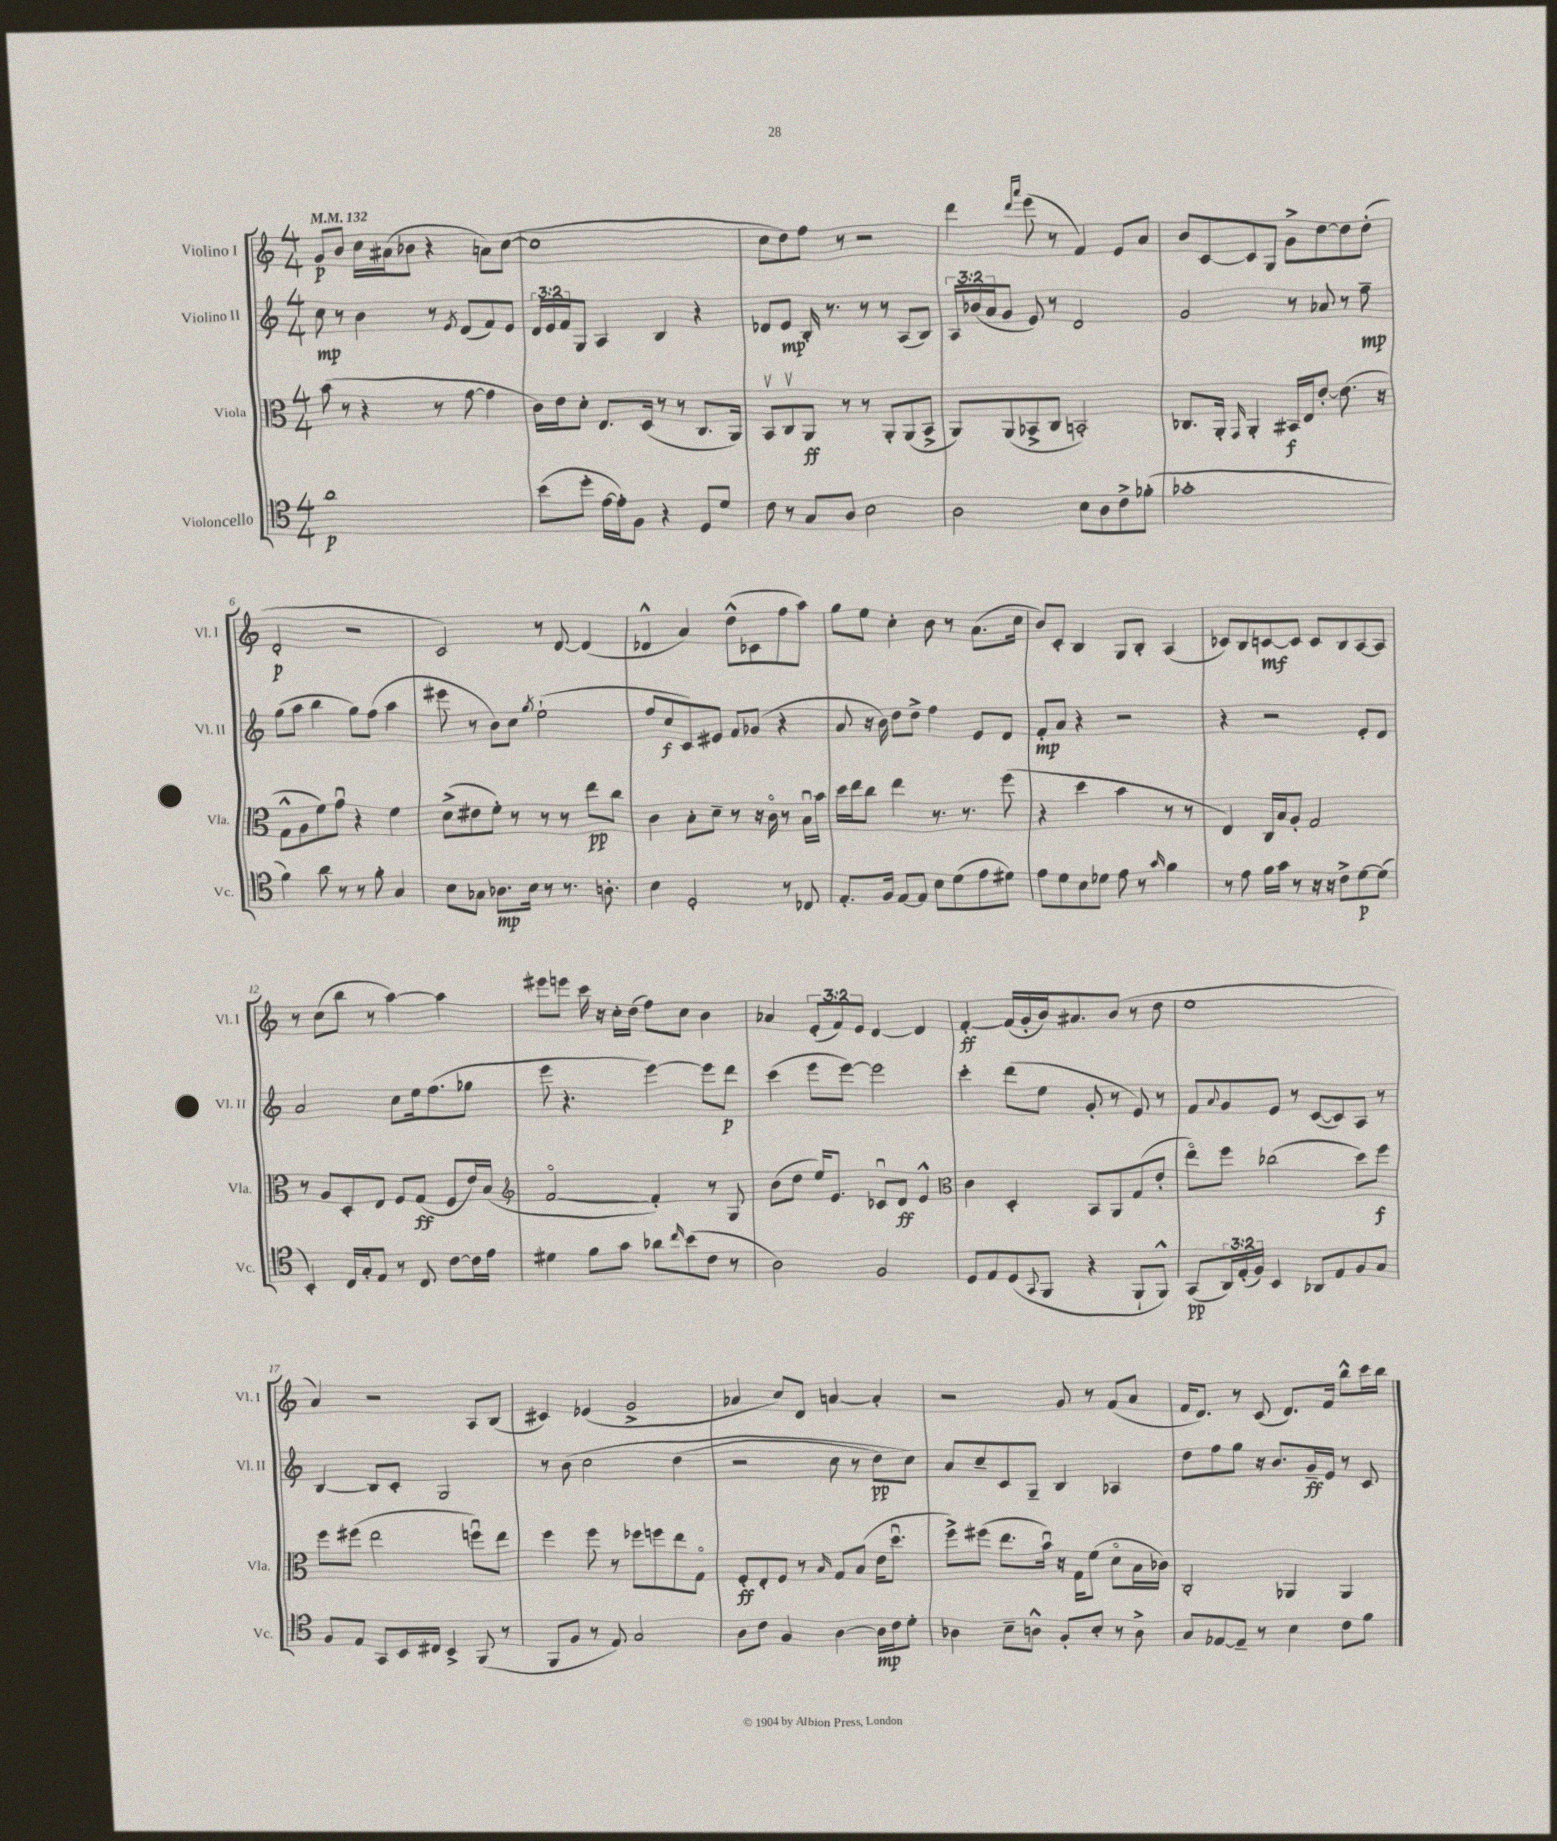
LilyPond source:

<<
\new StaffGroup <<
\new Staff = "s0" \with { instrumentName = "Violino I" shortInstrumentName = "Vl. I" } {
    \clef treble \key c \major \numericTimeSignature \time 4/4 \override Staff.TupletNumber.text = #tuplet-number::calc-fraction-text \tempo 4 = 132
    g'8\p b'8 c''16 ais'16( bes'8 r4 a'8) c''8~( |
    c''1 |
    c''8 d''8) f''8 r8 r2 |
    d'''4 \grace { d'''16 a'''16 } e'''8( r8 f'4) e'8 a'8 |
    b'8 c'8~ c'8 g8 g'8-> d''8~ d''8 d''8-.( |
    d'2-.\p r2 |
    c'2) r8 d'8~ d'4( |
    des'4-^ a'4) d''8-^( ces'8 f''8 a''8) |
    g''8 e''8 c''4-. b'8 r8 a'8.( c''16 |
    b'8) c'8-. b4 g8 b8-. a4( |
    ces'8) b8 c'8~\mf c'8 c'8 b8 a8~ a8 |
    r8 c''8( b''8 r8 a''4~) a''4 |
    eis'''8 e'''8 c'''16 r16 c''16-. d''16( f''8) c''8 b'4 |
    aes'4 \tuplet 3/2 { e'8-.( f'8) e'8 } d'4~ d'4 |
    f'4~-.\ff f'16( g'16-. b'16) ais'8. b'8( r8 d''8 |
    e''1 |
    a'4) r2 a8 b8( |
    cis'4) ees'4( g'2-> |
    aes'4 c''8) d'8 a'4~ a'4-. |
    r2 g'8 r8 f'8( a'8 |
    f'16 d'8.) r8 c'8( d'8.) f'16 b''8-^ c'''16 b''16 \bar "|." |
}
\new Staff = "s1" \with { instrumentName = "Violino II" shortInstrumentName = "Vl. II" } {
    \clef treble \key c \major \numericTimeSignature \time 4/4 \override Staff.TupletNumber.text = #tuplet-number::calc-fraction-text
    c''8\mp r8 b'4 r8 \acciaccatura { e'8 } d'8( f'8) e'8 |
    \tuplet 3/2 { d'16 e'16 f'16 } g8 a4 b4 r4 |
    des'8 e'8\mp b16-. r8. r8 r8 a8( b8) |
    \tuplet 3/2 { a16 bes'16( a'16 } g'8 e'8) r8 d'2 |
    g'2 r8 aes'8 r8 f''8--\mp |
    g''8( a''8 b''4 g''8) f''8( a''4 |
    eis'''8 r8 b'8) c''8 \acciaccatura { g''8 } e''2-!( |
    f''8 c''8\f c'8) eis'8 f'8 ges'8( r4 |
    a'8 r16 b'16) d''8 d''8-> f''4 e'8 d'8 |
    f'8-.\mp a'8 r4 r2 |
    r4 r2 e'8-. d'8 |
    a'2 c''8 e''16 f''8.( ges''8 |
    e'''8 r4. e'''4~) e'''8 d'''8\p |
    c'''4( e'''8 e'''8~) e'''2 |
    c'''4-. d'''8( e''8 g'8-. r8 e'8) r8 |
    f'8 \appoggiatura { a'8 } g'8 e'8 r8 c'8~( c'8) a8 r8 |
    b4~ b8 c'8-. g2 |
    r8 b'8\( c''2 d''4( |
    r2 c''8 r8 d''8\pp) c''8\) |
    a'8 c''8-- c'8 g8-- b4 aes4 |
    d''8 f''8 g''8 r16 b'8. g'16--\ff e'16 r8 c'8 \bar "|." |
}
\new Staff = "s2" \with { instrumentName = "Viola" shortInstrumentName = "Vla." } {
    \clef alto \key c \major \numericTimeSignature \time 4/4
    b'8( r8 r4 r8 g'8~ g'4 |
    c'16) e'16 d'8-. e8. d16( r8 r8 c8. a,16) |
    b,8\upbow c8\upbow a,8\ff r8 r8 a,8-. a,8( b,8-> |
    a,8) a,8( bes,8-> c8 b,2-.) |
    ces8. a,16-. \grace { g,16 } a,4-. bis,16\f e16 e'8~-. e'8.( r16 |
    g8-^ a8 f'8) g'8\downbow r4 f'4 |
    d'8->( eis'8 f'8-.) r8 r8 r8 e''8\pp c''8 |
    c'4 b8-. d'8-- r8 r16 c'16\flageolet r8 b16\downbow b'16 |
    d''16 e''16 c''8 e''4 r8. r8. f''8( |
    r4 d''4 b'4 r8 r8 |
    e4) c16 b16 a8-. g2 |
    r8 a8 d8-. e8 f8 g8\ff( f8 e'16) b16( |
    \clef treble f'2~\flageolet f'4-.) r8 g8 |
    b'8( d''8 e''16) e'8. ces'8\downbow d'8\ff e'4-^ |
    \clef alto c'4 d4-. b,8 a,8 g8( e'8-. |
    e''8\flageolet) f''8 ces''2( d''8) f''8\f |
    f''8 fis''8( e''2 f''8\downbow) e''8 |
    f''4 f''8 r8 fes''8 f''8 e''8 g8\flageolet |
    f8-.\ff e8-. f8 r8 \grace { b16 } g8 b8( e'16 d''8.\downbow |
    f''8->) fis''8( e''8. b'16\downbow) r16 g16 f'8( d'8\flageolet b16 ces'16) |
    c2-. aes,4 aes,4 \bar "|." |
}
\new Staff = "s3" \with { instrumentName = "Violoncello" shortInstrumentName = "Vc." } {
    \clef tenor \key c \major \numericTimeSignature \time 4/4 \override Staff.TupletNumber.text = #tuplet-number::calc-fraction-text
    a'1\p |
    b'8( d''8-. e'16~ e'16-.) f8 r4 d8 d'8 |
    c'8 r8 g8 a8 b2 |
    a2 b8 a8 c'8-> fes'8-.( |
    ges'1-. |
    f'4) a'8 r8 r8 f'8-. g4 |
    b8 ges8 aes8.\mp b16 r8 r8. a8.-. |
    b4 d2-. r8 ces8 |
    e8.-. f16 e8~ e8 b8 d'8( e'8 dis'8) |
    e'8 d'8 b8 des'8 e'8 r8 \grace { g'16 } f'4 |
    r8 e'8 f'16 g'16 r8 r16 r16 c'8-> d'8~\p d'8( |
    b,4-.) c16 g16-. e8 r8 c8 c'8~ c'16 e'16 |
    dis'4 f'8 g'8 aes'8 \grace { c''16 } b'8( c'8 r8 |
    a2) f2 |
    d8 e8 d8( \appoggiatura { g,8 } f,8 r4 f,8-! f,8-^) |
    g,8\pp( \tuplet 3/2 { a,16) e16-.( f16) } b,4 aes,8 e8 f8 g8 |
    f8 e8 g,8 b,16 cis16 b,4-> f,8( r8 |
    f,8 f8 r8 e8) g2 |
    a8 c'8 f4 a4~ a16\mp c'16 d'8-. |
    aes4 b8-- a8-^ f8-. b8-. r8 a8-> |
    g8 ees8~ ees8-- r8 b4 c'8 f'8 \bar "|." |
}
>>
>>
